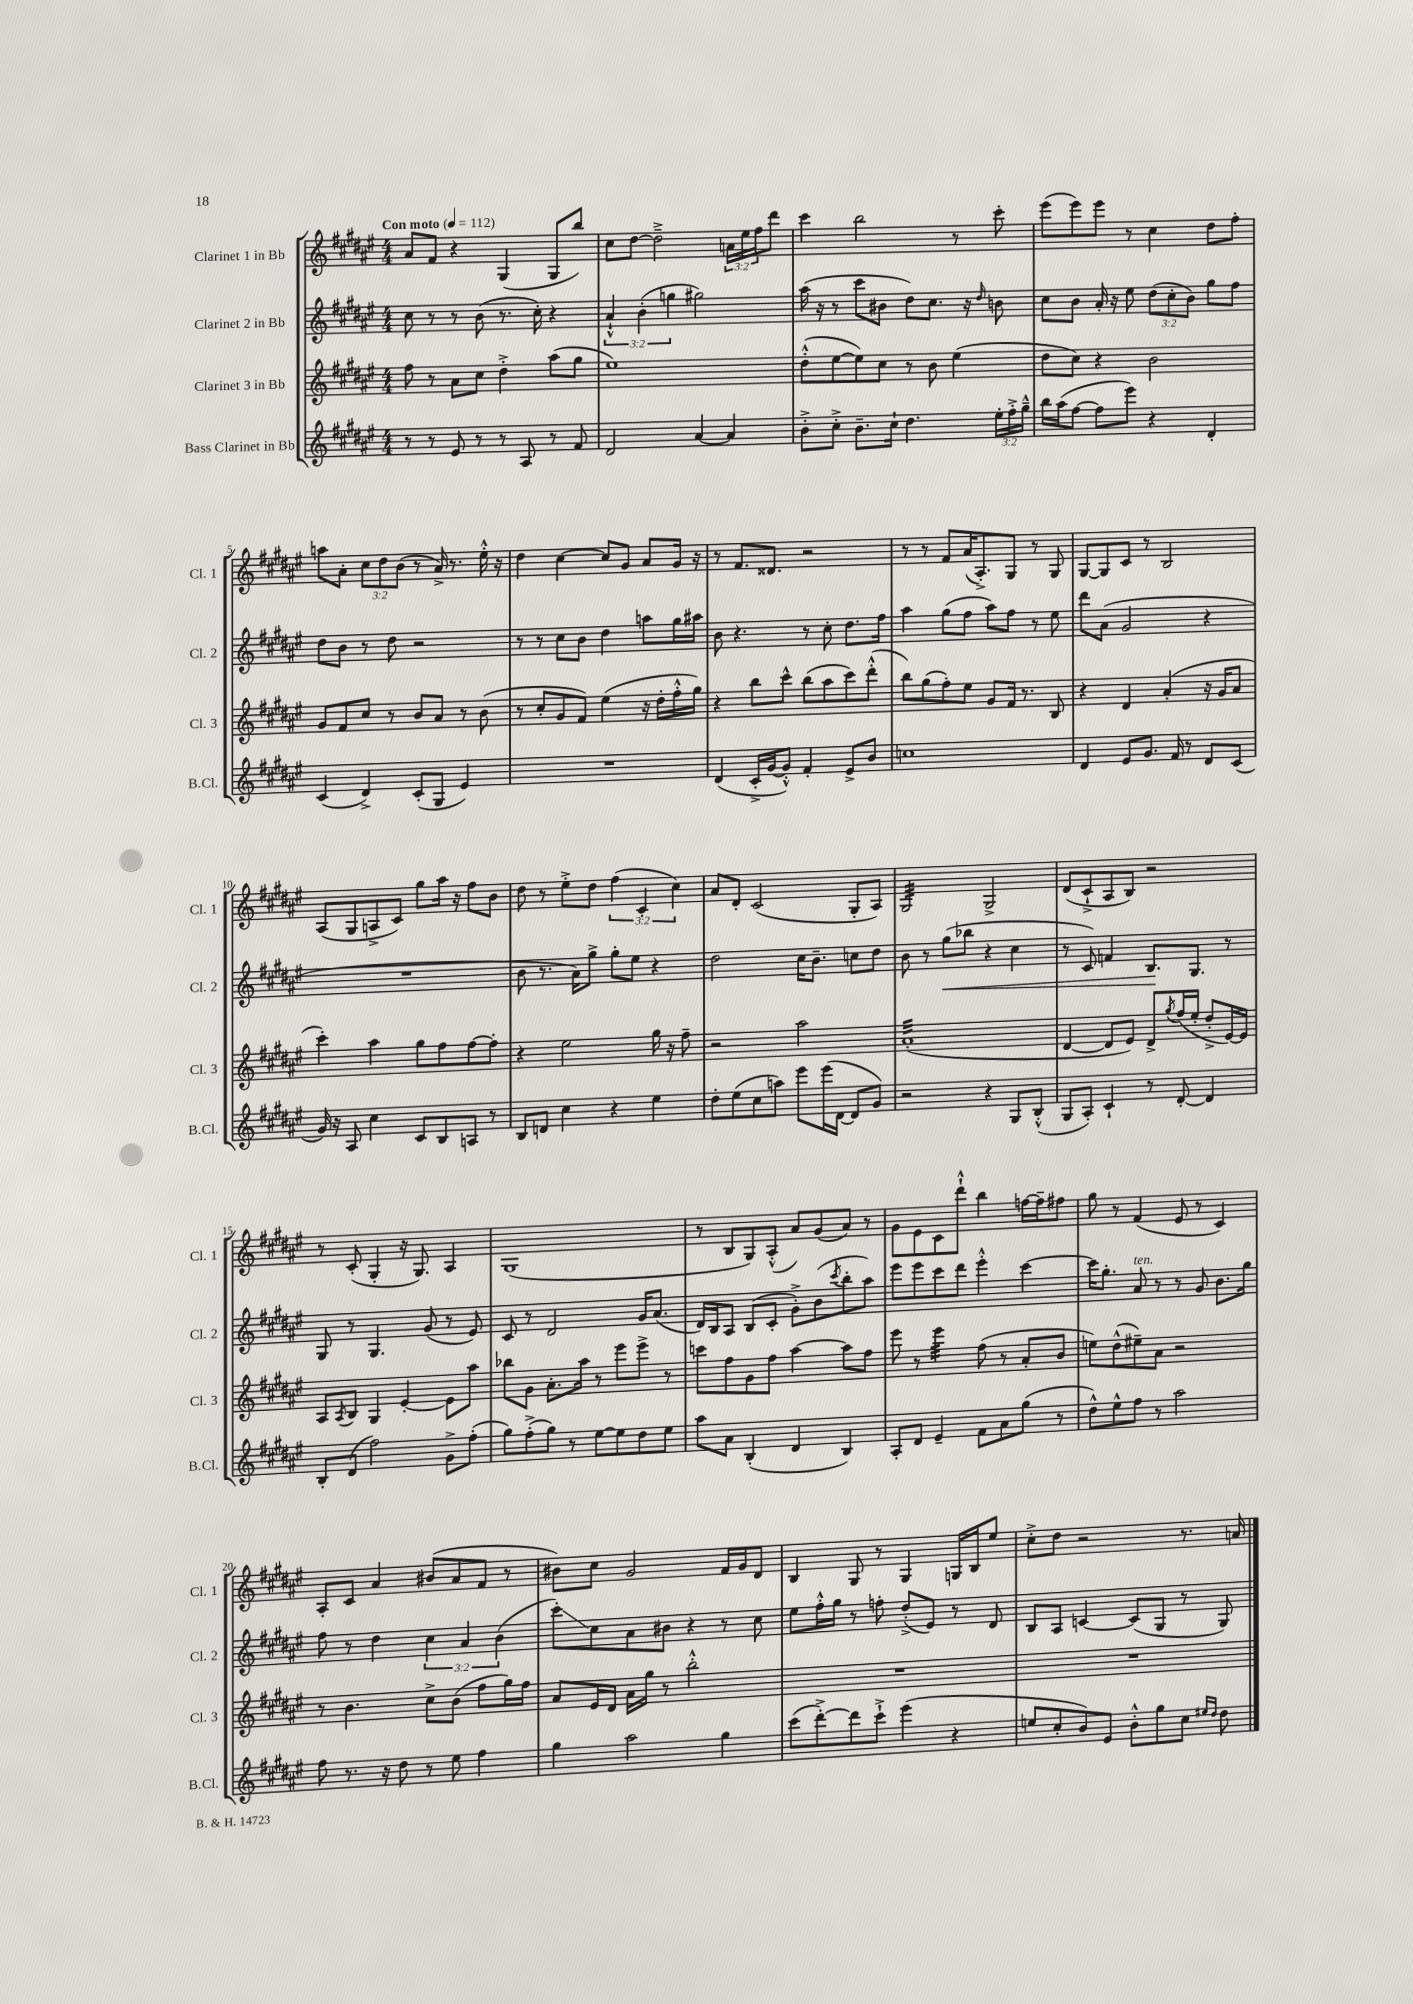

**kern	**kern	**kern	**kern
*staff4	*staff3	*staff2	*staff1
*clefG2	*clefG2	*clefG2	*clefG2
*k[f#c#g#d#a#e#]	*k[f#c#g#d#a#e#]	*k[f#c#g#d#a#e#]	*k[f#c#g#d#a#e#]
*M4/4	*M4/4	*M4/4	*M4/4
*MM112	*MM112	*MM112	*MM112
8r	8ff#	8cc#	8a#
8r	8r	8r	8f#
8e#	8a#	8r	4r
8r	8cc#	(8b	.
8r	4dd#'^	8.r	(4G#
8A#	.	.	.
.	.	16cc#')	.
8r	(8aa#	4r	8G#
8f#	8gg#	.	8bb)
=	=	=	=
2d#	1ee#)	6a#`^^	8cc#
.	.	.	[8dd#
.	.	(6b'	.
.	.	.	2dd#~^]
.	.	6gg	.
[4a#	.	2gg#)	.
4a#]	.	.	24a
.	.	.	24ee#
.	.	.	24ff#
.	.	.	8ddd#
=	=	=	=
8b'^	(8dd#'^^	(16aa#	4ccc#
.	.	16r	.
8cc#'^	[8ee#	8r	.
8.b~	8ee#])	8ccc#	2bb
.	8cc#	8b#	.
16cc#`	.	.	.
4.dd#	8r	8dd#)	.
.	8b	8.cc#	.
.	(4ee#	.	8r
.	.	16r	.
.	.	16qqdd#	.
24ee#'	.	8b	8ccc#'
24ff#'^	.	.	.
24gg#~^^	.	.	.
=	=	=	=
16bb	8dd#	8cc#	(8eee#
(16aa#	.	.	.
[8ff#	8cc#)	8b	8eee#)
8ff#]	4r	16a#'	8eee#
.	.	16r	.
8eee#)	.	8ee#	8r
4r	2b	(12dd#	4cc#
.	.	12cc#'	.
.	.	12b)	.
4d#'	.	8gg#	8dd#
.	.	8ff#	8ff#'
=	=	=	=
(4c#	8g#	8dd#	8aa
.	8f#	8b	8a#'
4d#^)	8cc#	8r	12cc#
.	.	.	12dd#
.	8r	8dd#	.
.	.	.	(12b
(8c#'	8b	2r	8r
8G#	8a#	.	16a#^)
.	.	.	8.r
4e#)	8r	.	.
.	(8b	.	16ee#'^^
.	.	.	16r
=	=	=	=
1r	8r	8r	4dd#
.	8cc#'	8r	.
.	8g#	8cc#	[4cc#
.	8f#)	8b	.
.	(4ee#	4dd#	8cc#]
.	.	.	8g#
.	16r	8aa	8a#
.	16dd#'	.	.
.	16ff#'^^	16gg#	16g#
.	16gg#)	16aa#	16r
=	=	=	=
(4d#	4r	8b	8r
.	.	4.r	8.f#
16c#'^	8bb	.	.
[16g#	.	.	8.d##
8g#'^^])	8ccc#^^	.	.
4f#'	(8bb	8r	2r
.	8aa#	8cc#'	.
8e#^	8ccc#)	8.dd#	.
8b	(8ddd#'^^	.	.
.	.	16ff#	.
=	=	=	=
1cc	8bb)	4aa#	8r
.	(8gg#	.	8r
.	8ff#')	(8gg#	8f#
.	8ee#	8ff#	(16a#
.	.	.	8.A#'^)
.	8g#	8aa#)	.
.	16f#	8ff#	8G#
.	8.r	.	.
.	.	8r	8r
.	8B	8ee#	8G#
=	=	=	=
4d#	4r	8ddd#	[8G#
.	.	(8a#	8G#]
8e#	4d#	2g#	8c#
8.g#	.	.	8r
.	(4a#'	.	2B
16f#	.	.	.
8r	.	.	.
8d#	16r	4r	.
.	16g#	.	.
(8c#	8a#	.	.
=	=	=	=
16g#)	4ccc#')	1r	(8A#
16r	.	.	.
8A#	.	.	8G#
4cc#	4aa#	.	8A^
.	.	.	8c#)
8c#	8gg#	.	8gg#
8B	8ff#	.	16aa#
.	.	.	16r
8A	[8ff#	.	8ff#
8r	8ff#']	.	8b
=	=	=	=
8B	4r	8b	8dd#
8d	.	8.r	8r
4cc#	2ee#	.	8ee#'^
.	.	16a#)	.
.	.	8gg#^	8dd#
4r	.	8gg#'	(6ff#
.	.	8ee#	.
.	.	.	6c#'
4ee#	16gg#	4r	.
.	16r	.	.
.	.	.	6cc#)
.	8ff#~	.	.
=	=	=	=
8dd#'	2r	2dd#	8a#
(8ee#	.	.	8d#'
8cc#	.	.	(2c#
8aa)	.	.	.
8eee#	2aa#	16cc#	.
.	.	8.b~	.
(16eee#	.	.	.
[16d#	.	.	.
8d#]	.	8cc	8G#'
8g#)	.	8dd#	8A#)
=	=	=	=
2r	(1a#'	8b	2G#
.	.	8r	.
.	.	(8gg#	.
.	.	8bb-	.
4r	.	4r	2G#^
8G#	.	4cc#	.
(8B'^^	.	.	.
=	=	=	=
8G#	[4d#	8r	(8d#
8A#')	.	8c#)	8c#`^
4c#`	8d#]	4f	8A#
.	8e#)	.	8B)
8r	8d#^	8.B	2r
.	8qgg#	.	.
[8d#'	(16ff#	.	.
.	16ee#'	8.G#	.
4d#]	8dd#'^	.	.
.	[16e#)	8r	.
.	16e#]	.	.
=	=	=	=
8B'	8A#	8G#	8r
.	8qA#	.	.
(8d#	8B	8r	(8c#'
2ff#)	4G#	4.G#	4G#'
.	[4e#'	.	16r
.	.	.	8.G#)
.	.	(8g#	.
8g#^	8e#]	8r	4A#
(8ff#'	8aa#	8e#)	.
=	=	=	=
8gg#)	8bb-	8c#	(1G#
(8ff#'^	8g#	8r	.
8gg#)	8.a#'	2d#	.
8r	.	.	.
.	16aa#	.	.
[8ee#	8r	.	.
8ee#]	8eee#	.	.
8dd#	8eee#^	16g#	.
.	.	(8.a#	.
8ee#	8r	.	.
=	=	=	=
8aa#	8ccc	16d#)	8r
.	.	16B	.
8a#	8ff#	8A#	8B
(4B'	8g#	(8B	8G#)
.	8ff#	8c#'	(8A#'^^
4d#	[4aa#	8g#'^)	8a#)
.	.	(8b	(8g#
.	.	8qccc#	.
4B)	8aa#]	8bb'	8a#)
.	8ff#	8aa#)	8r
=	=	=	=
8A#'	8eee#	8eee#	8g#
8d#	8r	8eee#	8e#
4e#~	4eee#	8ccc#	8c#
.	.	8ddd#	8ddd#`^^
8f#	(8ff#	4eee#'^^	4bb
8a#	8r	.	.
(8gg#	8a#'	[4ccc#	[16ff
.	.	.	16ff~]
8r	8b	.	8ff#
=	=	=	=
8dd#^^)	8ee)	16ccc#]	8gg#
.	.	8.gg#'	.
8ee#^^	(8dd#^^	.	8r
8ff#	8ee#~)	8a#	(4f#
8r	8a#	8r	.
2aa#	2r	8r	8e#
.	.	8g#	8r
.	.	8.b	4c#)
.	.	16gg#	.
=	=	=	=
8ff#	8r	8ff#	8A#'
8.r	4.b	8r	8c#
.	.	4dd#	4a#
16r	.	.	.
8dd#	.	.	.
8r	8cc#^	6cc#	(8b#
8ee#	(8b	.	8a#
.	.	6a#	.
4ff#	8ff#	.	8f#
.	.	(6b	.
.	16gg#)	.	8r
.	16ff#	.	.
=	=	=	=
4gg#	8a#	8ccc#')	8b#)
.	16e#	8cc#	8cc#
.	16d#	.	.
2aa#	16a#	8a#	2g#
.	16gg#	.	.
.	8r	8b#	.
.	2bb'^^	4r	.
4gg#	.	8r	16f#
.	.	.	16g#
.	.	8cc#	8d#
=	=	=	=
(8ccc#	1r	8ee#	4B
[8ddd#'^)	.	16ff#'^^	.
.	.	16gg#	.
8ddd#]	.	8r	8G#
8ccc#`^	.	8ff'	8r
(4eee#	.	(8dd#'^	4G#
.	.	8e#)	.
4r	.	8r	16G
.	.	.	16B
.	.	8d#	8ee#
=	=	=	=
8ee	1r	8B	8cc#'^
8cc#'	.	8A#	8dd#
8b)	.	[4c	2r
8e#	.	.	.
8b'^^	.	(8c]	.
8gg#	.	8G#	.
8cc#	.	8r	8.r
16qqee#	.	.	.
16qqdd#	.	.	.
8dd#	.	8G#)	.
.	.	.	16a
==	==	==	==
*-	*-	*-	*-
